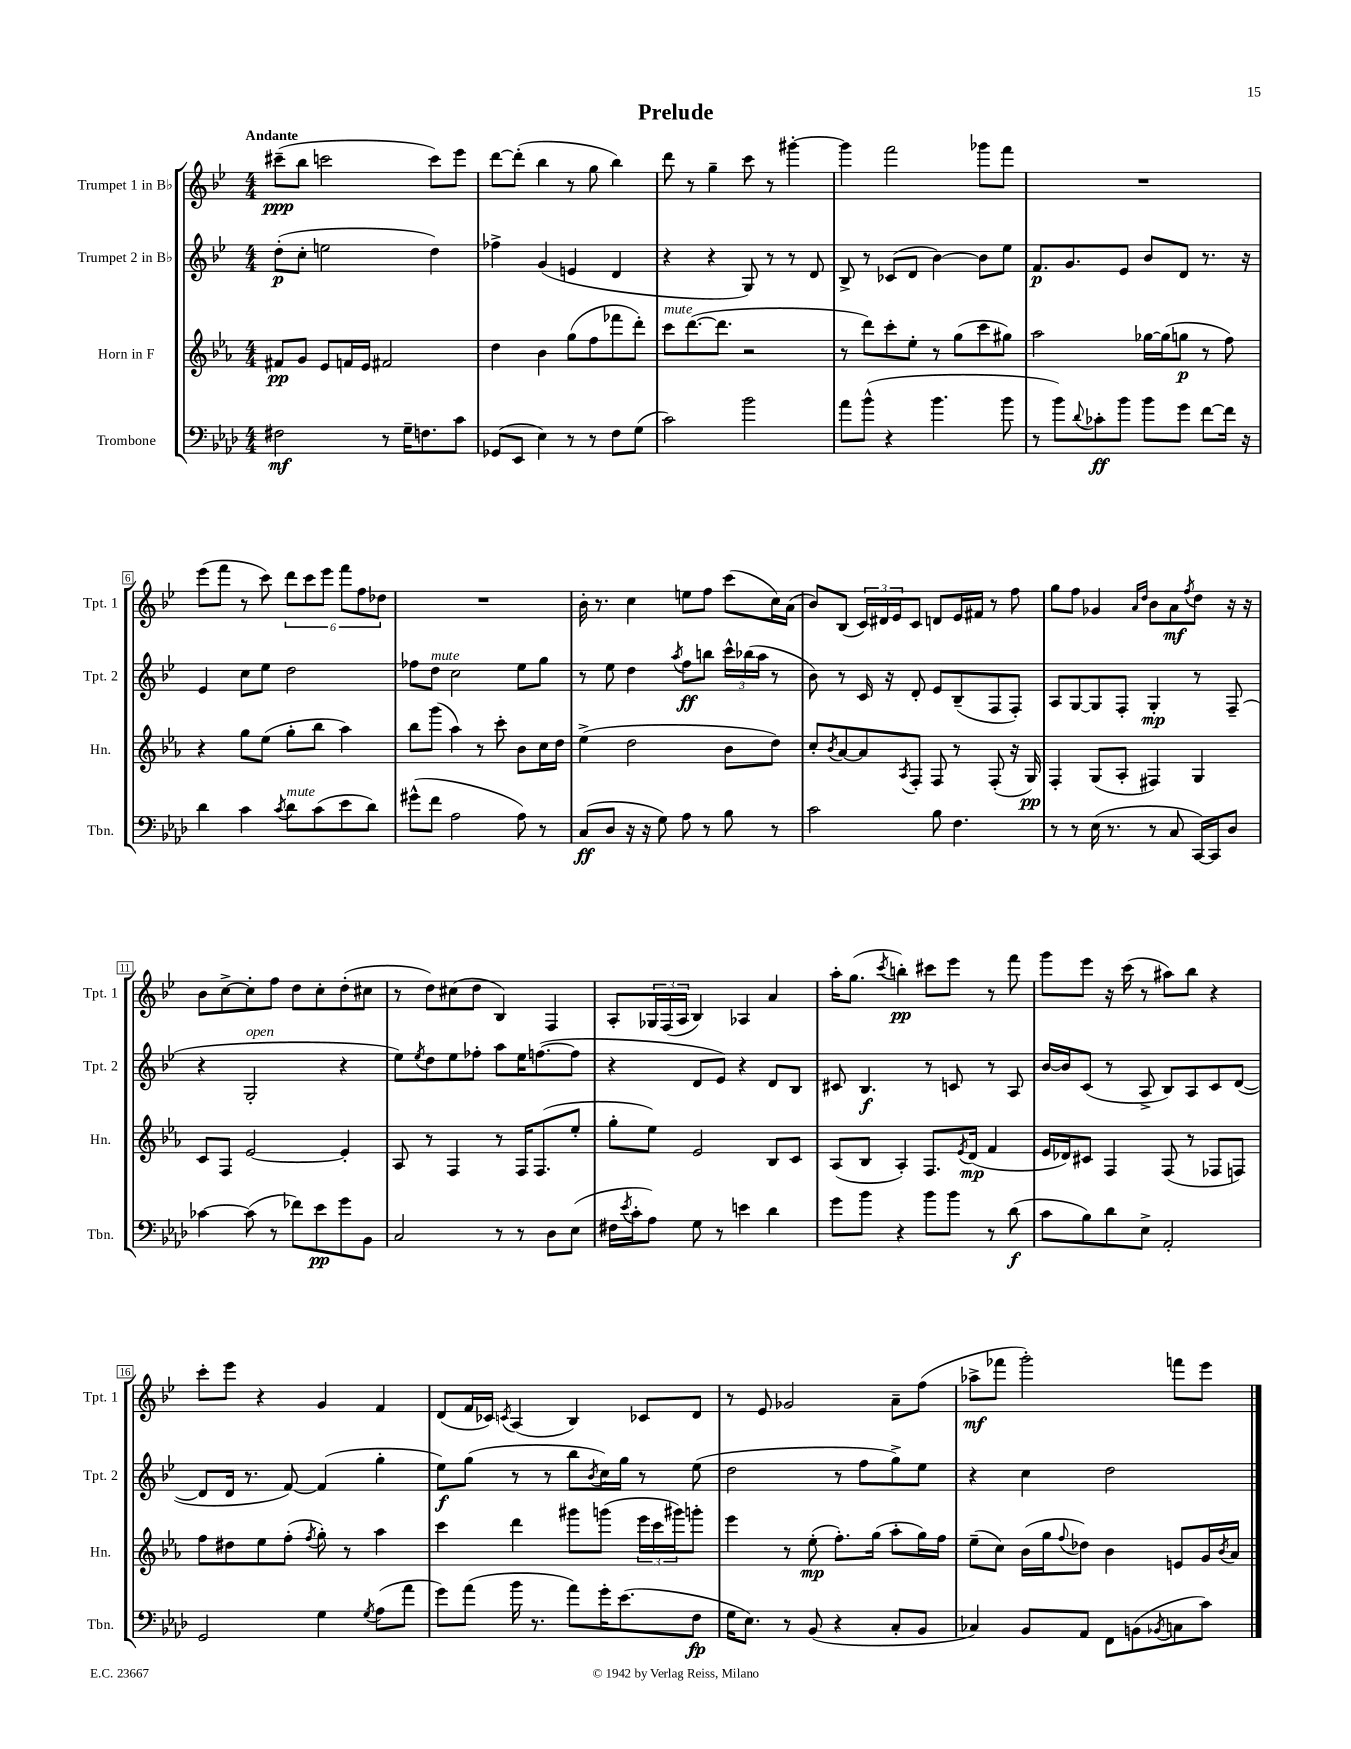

**kern	**kern	**kern	**kern
*staff4	*staff3	*staff2	*staff1
*clefF4	*clefG2	*clefG2	*clefG2
*k[b-e-a-d-]	*k[b-e-a-]	*k[b-e-]	*k[b-e-]
*M4/4	*M4/4	*M4/4	*M4/4
2F#	8f#	(8dd'	(8ccc#~
.	8g	8cc'	8bb-
.	8e-	2ee	2ccc
.	16f	.	.
.	16e-	.	.
8r	2f#	.	.
16G~	.	.	.
8.F	.	.	.
.	.	4dd)	8ccc)
8c	.	.	8eee-
=	=	=	=
(8GG-	4dd	4ff-^	[8ddd
8EE-	.	.	(8ddd']
4E-)	4b-	(4g	4bb-
8r	(8gg	4e	8r
8r	8ff	.	8gg
8F	8fff-	4d	4bb-)
(8G	8ddd')	.	.
=	=	=	=
2c)	8ccc	4r	8ddd
.	([8.ddd	.	8r
.	.	4r	4gg~
.	8.ddd]	.	.
2b-	2r	8G)	8ccc
.	.	8r	8r
.	.	8r	[4ggg#'
.	.	8d	.
=	=	=	=
8a-	8r	8B-^	4ggg#]
(8b-^^	8ddd)	8r	.
4r	8ccc'	(8c-	2fff
.	8ee-'	8d	.
4.b-	8r	[4b-)	.
.	(8gg	.	.
.	8ccc	8b-]	8ggg-
8b-	8gg#)	8ee-	8fff
=	=	=	=
8r	2aa-	8.f	1r
8b-)	.	.	.
.	.	8.g	.
8qqd-	.	.	.
8c-'	.	.	.
8b-	.	8e-	.
8b-	[16gg-	8b-	.
.	(16gg-]	.	.
8g	8gg	8d	.
[8f	8r	8.r	.
16f]	8ff)	.	.
16r	.	16r	.
=	=	=	=
4d-	4r	4e-	(8eee-
.	.	.	8fff
4c	8gg	8cc	8r
.	(8ee-	8ee-	8ccc)
8qc	.	.	.
8d-	8gg'	2dd	12ddd
.	.	.	12ccc
(8c	8bb-	.	.
.	.	.	12eee-
8e-	4aa-)	.	12fff
.	.	.	12ff
8d-)	.	.	.
.	.	.	12dd-
=	=	=	=
(8g#^^	8bb-	8ff-	1r
8f	(8ggg	8dd	.
2A-	4aa-)	2cc	.
.	8r	.	.
.	8ccc'	.	.
8A-)	8b-	8ee-	.
8r	16cc	8gg	.
.	16dd	.	.
=	=	=	=
(8C	(4ee-^	8r	16b-'
.	.	.	8.r
8D-	.	8ee-	.
16r	2dd	4dd	4cc
16r	.	.	.
8G)	.	.	.
.	.	8qaa	.
8A-	.	8ff	8ee
8r	.	8bb	8ff
8B-	8b-	24ccc^^	(8ccc
.	.	(24bb-	.
.	.	24aa	.
8r	8dd)	8r	16cc)
.	.	.	(16a
=	=	=	=
2c	8cc'	8b-)	8b-)
.	8qb-	.	.
.	[8a-	8r	(8B-
.	8a-]	16c	24c)
.	.	.	24d#
.	.	16r	.
.	.	.	24e-
.	8qA-	.	.
.	8F'	8d'	8c
8B-	8F	8e-	8d
4.F	8r	(8B-~	16e-
.	.	.	16f#
.	(8F'	8F	8r
.	16r	8F')	8ff
.	16G)	.	.
=	=	=	=
8r	4F'	8A	8gg
8r	.	[8G	8ff
(16E-	(8G	8G]	4g-
8.r	.	.	.
.	8A-'	8F'	.
.	.	.	16qqa
.	.	.	16qqdd
8r	4F#)	4G'	8b-
8C	.	.	8a
.	.	.	8qff
[16CC)	4G	8r	8dd
16CC]	.	.	.
8D-	.	(8F~	16r
.	.	.	16r
=	=	=	=
[4c-	8c	4r	8b-
.	8F	.	[8cc^
(8c-]	[2e-	2G'	8cc']
8r	.	.	8ff
8f-)	.	.	8dd
8e-	.	.	8cc'
8g	4e-']	4r	(8dd'
8BB-	.	.	8cc#
=	=	=	=
2C	8A-	8ee-)	8r
.	.	8qee-	.
.	8r	8dd	8dd)
.	4F	8ee-	(8cc#
.	.	8ff-'	8dd
8r	8r	8aa	4B-)
8r	16F	16ee-	.
.	(8.F	([8.ff	.
8D-	.	.	4F
(8E-	8ee-'	8ff]	.
=	=	=	=
16F#	8gg'	4r	8A'
8qe-	.	.	.
16c'	.	.	.
8A-)	8ee-)	.	24G-
.	.	.	(24F
.	.	.	24A
8G	2e-	8d	4B-)
8r	.	8e-)	.
4e	.	4r	4A-
4d-	8B-	8d	4a
.	8c	8B-	.
=	=	=	=
8g	(8A-	8c#	16aa'
.	.	.	(8.gg
8b-	8B-	4.B-	.
.	.	.	8qccc
4r	4A-')	.	4bb')
8b-	8.F	8r	8ccc#
8b-	.	8c	8eee-
.	8qe-	.	.
.	(16d	.	.
8r	4f	8r	8r
(8d-	.	8A	8fff
=	=	=	=
8c	16e-	[16b-	8ggg
.	16d-)	16b-]	.
8B-)	8c#	(8c	8eee-
8d-	4F	8r	16r
.	.	.	(16ccc
8E-^	.	8A^	8r
2AA-'	(8F	8B-)	8aa#)
.	8r	8A	8bb-
.	8F-	8c	4r
.	8F)	([8d	.
=	=	=	=
2GG	8ff	8d]	8ccc'
.	8dd#	16d	8eee-
.	.	8.r	.
.	8ee-	.	4r
.	(8ff'	[8f)	.
.	8qff	.	.
4G	8gg')	(4f]	4g
.	8r	.	.
8qG	.	.	.
(8A-	4aa-	4gg'	4f
8a-	.	.	.
=	=	=	=
8g)	4ccc	8ee-)	(8d
(8a-	.	(8gg	16f
.	.	.	16c-)
.	.	.	8qc
16b-	4ddd	8r	(4A
8.r	.	.	.
.	.	8r	.
8a-)	8ggg#	8bb-	4B-)
.	.	8qb-	.
16g'	(8ggg	16cc)	.
(8.e-	.	16gg	.
.	24eee-	8r	8c-
.	24ccc	.	.
.	24ggg#)	.	.
8F	8ggg'	(8ee-	8d
=	=	=	=
16G	4eee-	2dd	8r
8.E-)	.	.	.
.	.	.	8e-
8r	8r	.	2g-
(8BB-	(8ee-'	.	.
4r	8.ff')	8r	.
.	.	8ff	.
.	(16gg	.	.
8C'	8aa-'	8gg^)	8a~
8BB-	16gg)	8ee-	(8ff
.	16ff	.	.
=	=	=	=
4C-)	(8ee-~	4r	8aa-^
.	8cc)	.	8fff-
8BB-	(16b-	4cc	2ggg')
.	16gg	.	.
.	8qqff	.	.
8AA-	8dd-)	.	.
8FF	4b-	2dd	.
(8BB	.	.	.
8qBB-	.	.	.
8C	8e	.	8fff
8c)	16g	.	8eee-
.	8qb-	.	.
.	16a-	.	.
==	==	==	==
*-	*-	*-	*-
